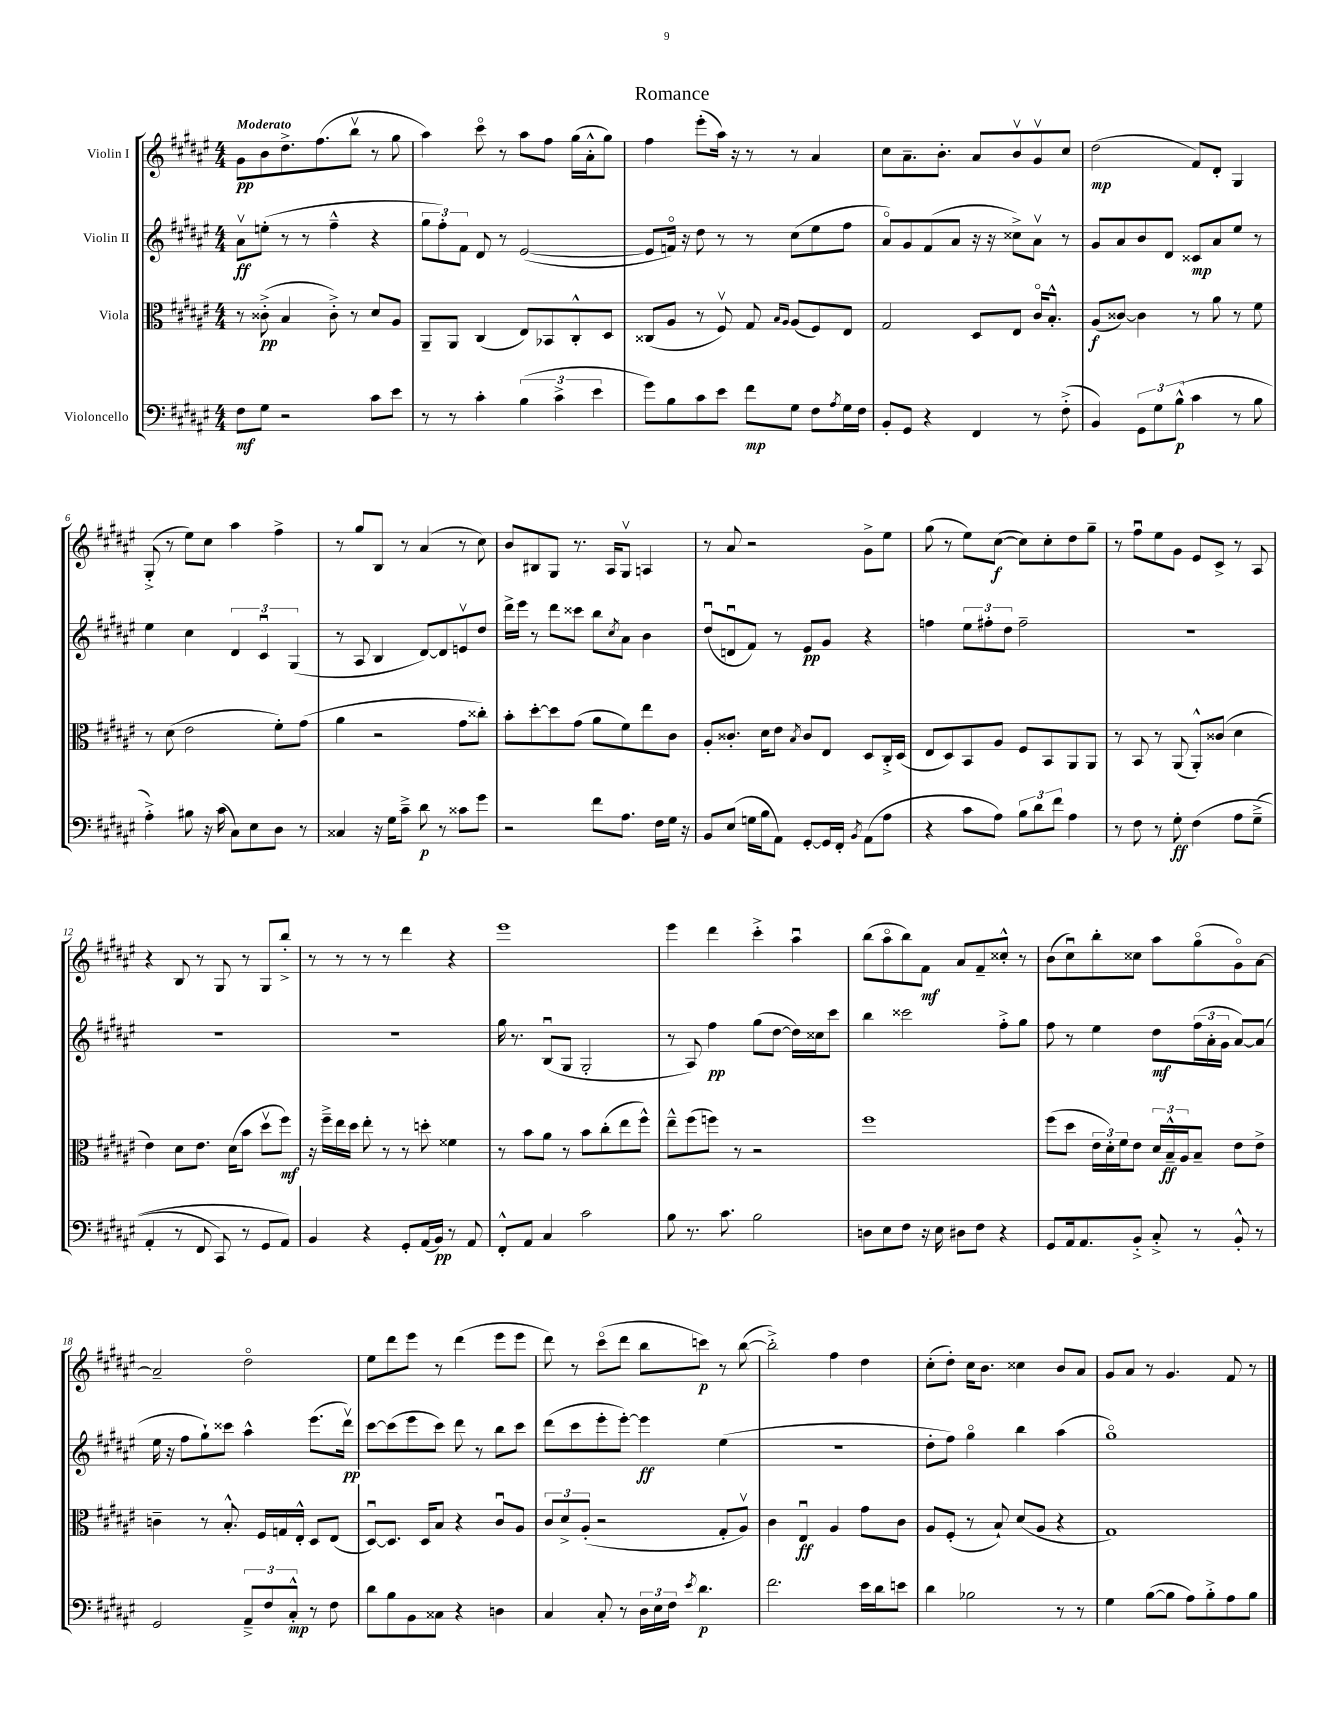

**kern	**dynam	**kern	**dynam	**kern	**dynam	**kern	**dynam
*part4	*part4	*part3	*part3	*part2	*part2	*part1	*part1
*staff4	*staff4	*staff3	*staff3	*staff2	*staff2	*staff1	*staff1
*I"Violoncello	*	*I"Viola	*	*I"Violin II	*	*I"Violin I	*
*clefF4	*	*clefC3	*	*clefG2	*	*clefG2	*
*k[f#c#g#d#a#e#]	*	*k[f#c#g#d#a#e#]	*	*k[f#c#g#d#a#e#]	*	*k[f#c#g#d#a#e#]	*
*M4/4	*	*M4/4	*	*M4/4	*	*M4/4	*
=1	=1	=1	=1	=1	=1	=1	=1
!	!	!	!	!	!	!LO:TX:a:B:t=Moderato	!
8F#\L	mf	8r	.	8a#v\L	ff	8g#\L	pp
8G#\J	.	(8c##X'^\	pp	(8een'\J	.	8b\	.
2r	.	4B/	.	8r	.	8.dd#^\	.
.	.	.	.	8r	.	.	.
.	.	.	.	.	.	(8.ff#\	.
.	.	8c##'^\)	.	4ff#~^^\	.	.	.
.	.	8r	.	.	.	8bbv\J	.
8c#\L	.	8d#/L	.	4r	.	8r	.
8e#\J	.	8A#/J	.	.	.	8gg#\	.
=2	=2	=2	=2	=2	=2	=2	=2
8r	.	8AA#~/L	.	12gg#\L	.	4aa#\)	.
.	.	.	.	12ff#'\)	.	.	.
8r	.	8AA#/J	.	.	.	.	.
.	.	.	.	12f#\J	.	.	.
4c#'\	.	(4C#/	.	8d#/	.	8ccc#\	.
.	.	.	.	8r	.	8r	.
(6B\	.	8E#/L)	.	([2e#/	.	8aa#\L	.
.	.	8BB-X/	.	.	.	8ff#\J	.
6c#^\	.	.	.	.	.	.	.
.	.	8C#'^^/	.	.	.	(16gg#\LL	.
.	.	.	.	.	.	16a#'^^\J	.
6e#\	.	.	.	.	.	.	.
.	.	8D#/J	.	.	.	8gg#\J)	.
=3	=3	=3	=3	=3	=3	=3	=3
8g#\L)	.	(8C##X/L	.	8e#/L]	.	4ff#\	.
8B\	.	8A#/J	.	16fn/Jk)	.	.	.
.	.	.	.	16r	.	.	.
8c#\	.	8r	.	8dd#\	.	(8eee#'\L	.
8e#\J	.	8F#v/)	.	8r	.	16aa#\Jk)	.
.	.	.	.	.	.	16r	.
8f#\L	mp	8G#/	.	8r	.	8r	.
.	.	16qqB/LL	.	.	.	.	.
.	.	16qqA#/JJ	.	.	.	.	.
8G#\J	.	(8A#/L	.	(8cc#\L	.	8r	.
8F#\L	.	8F#/)	.	8ee#\	.	4a#/	.
8qA#/	.	.	.	.	.	.	.
16G#\L	.	8E#/J	.	8ff#\J	.	.	.
16F#\JJ	.	.	.	.	.	.	.
=4	=4	=4	=4	=4	=4	=4	=4
8BB'/L	.	2G#/	.	8a#/L)	.	8cc#\L	.
8GG#/J	.	.	.	8g#/	.	8.a#~\	.
4r	.	.	.	(8f#/	.	.	.
.	.	.	.	.	.	8.b'\J	.
.	.	.	.	8a#/J	.	.	.
4FF#/	.	8D#/L	.	16r	.	8a#/L	.
.	.	.	.	16r	.	.	.
.	.	8E#/J	.	8cc##X^\L)	.	8bv/	.
8r	.	16c#/KL	.	8a#v\J	.	8g#v/	.
.	.	8.B'^^/J	.	.	.	.	.
(8F#'^\	.	.	.	8r	.	8cc#/J	.
=5	=5	=5	=5	=5	=5	=5	=5
4BB/)	.	(8A#/L	f	8g#/L	.	(2dd#\	mp
.	.	[8c##X/J)	.	8a#/	.	.	.
12GG#\L	.	4c##\]	.	8b/	.	.	.
12G#\	.	.	.	.	.	.	.
.	.	.	.	8d#/J	.	.	.
(12B^^\J	p	.	.	.	.	.	.
4c#\	.	8r	.	8c##X/L	mp	8f#/L)	.
.	.	8a#\	.	8a#/	.	8d#'/J	.
8r	.	8r	.	8ee#/J	.	4G#/	.
8B\	.	8f#\	.	8r	.	.	.
!!LO:LB:g=z
=6	=6	=6	=6	=6	=6	=6	=6
4A#'^\)	.	8r	.	4ee#\	.	(8G#'^/	.
.	.	(8d#\	.	.	.	8r	.
8B#X\	.	2e#\	.	4cc#\	.	8ee#\L)	.
16r	.	.	.	.	.	8cc#\J	.
(16c#\	.	.	.	.	.	.	.
8C#\L)	.	.	.	6d#/	.	4aa#\	.
8E#\	.	.	.	.	.	.	.
.	.	.	.	6c#u/	.	.	.
8D#\J	.	8f#'\L)	.	.	.	4ff#^\	.
.	.	.	.	(6G#/	.	.	.
8r	.	(8g#\J	.	.	.	.	.
=7	=7	=7	=7	=7	=7	=7	=7
4C##X/	.	4a#\	.	8r	.	8r	.
.	.	.	.	8A#/	.	8gg#/L	.
16r	.	2r	.	4B/	.	8B/J	.
16G#\KL	.	.	.	.	.	.	.
8c#~^\J	.	.	.	.	.	8r	.
8d#\	p	.	.	[8d#/L)	.	(4a#/	.
8r	.	.	.	8d#/]	.	.	.
8c##X\L	.	8g#\L	.	8env/	.	8r	.
8g#\J	.	8cc##X'\J)	.	8dd#/J	.	8cc#\)	.
=8	=8	=8	=8	=8	=8	=8	=8
2r	.	8b'\L	.	16ddd#^\LL	.	8b/L	.
.	.	.	.	16eee#\JJ	.	.	.
.	.	[8dd#'\	.	8r	.	8B#X/	.
.	.	8dd#\]	.	8ddd#\L	.	8G#/J	.
.	.	(8g#\J	.	8ccc##X\J	.	8.r	.
8f#\L	.	8a#\L	.	8bb\L	.	.	.
.	.	.	.	.	.	16A#/KL	.
.	.	.	.	8qcc#/	.	.	.
8.A#\J	.	8f#\)	.	8a#\J	.	8G#v/J	.
.	.	8ee#\	.	4b\	.	4An/	.
16F#\LL	.	.	.	.	.	.	.
16G#\JJ	.	8c#\J	.	.	.	.	.
16r	.	.	.	.	.	.	.
=9	=9	=9	=9	=9	=9	=9	=9
8BB/L	.	8A#'/L	.	(8dd#u/L	.	8r	.
(8E#/J	.	8.c##X'/J	.	8dnu/	.	8a#/	.
16Gn\LL	.	.	.	8f#/J)	.	2r	.
16B\J	.	16d#\KL	.	.	.	.	.
8AA#\J)	.	8e#\J	.	8r	.	.	.
.	.	8qB/	.	.	.	.	.
[8GG#'/L	.	8c##/L	.	8e#/L	pp	.	.
16GG#/L]	.	8E#/J	.	8g#/J	.	.	.
16FF#'/JJ	.	.	.	.	.	.	.
8qBB/	.	.	.	.	.	.	.
(8AA#\L	.	8D#/L	.	4r	.	8g#^\L	.
8A#\J	.	16C#'^/L	.	.	.	8ee#\J	.
.	.	(16D#/JJ	.	.	.	.	.
=10	=10	=10	=10	=10	=10	=10	=10
4r	.	8E#/L	.	4ffn\	.	(8gg#\	.
.	.	8D#/)	.	.	.	8r	.
8c#\L	.	8BB/	.	12ee#\L	.	8ee#\L)	.
.	.	.	.	12ff#X'\	.	.	.
8A#\J)	.	8A#/J	.	.	.	([8cc#\J	f
.	.	.	.	12dd#\J	.	.	.
12B\L	.	8F#/L	.	2ff#~\	.	8cc#\L])	.
12d#\	.	.	.	.	.	.	.
.	.	8BB/	.	.	.	8cc#'\	.
12f#\J	.	.	.	.	.	.	.
4A#\	.	8AA#/	.	.	.	8dd#\	.
.	.	8AA#/J	.	.	.	8gg#~\J	.
=11	=11	=11	=11	=11	=11	=11	=11
8r	.	8r	.	1r	.	8r	.
8F#\	.	8BB/	.	.	.	8ff#u\L	.
8r	.	8r	.	.	.	8ee#\	.
8G#'\	ff	(8AA#/	.	.	.	8g#\J	.
(4F#\	.	8AA#'^^/L)	.	.	.	8e#/L	.
.	.	(8c##X/J	.	.	.	8c#^/J	.
8A#\L	.	4d#\	.	.	.	8r	.
(8G#~^\J	.	.	.	.	.	8A#/	.
!!LO:LB:g=z
=12	=12	=12	=12	=12	=12	=12	=12
4AA#'/	.	4e#\)	.	1r	.	4r	.
8r	.	8d#\L	.	.	.	8B/	.
8FF#/	.	8.e#\J	.	.	.	8r	.
8CC#/)	.	.	.	.	.	8G#/	.
.	.	(16d#\KL	.	.	.	.	.
8r	.	8b\J	.	.	.	8r	.
8GG#/L	.	8dd#v\L	.	.	.	8G#/L	.
8AA#/J)	.	8ff#\J)	mf	.	.	8bb'^/J	.
=13	=13	=13	=13	=13	=13	=13	=13
4BB/	.	16r	.	1r	.	8r	.
.	.	16ff#~^\LL	.	.	.	.	.
.	.	16ee#\	.	.	.	8r	.
.	.	16dd#\JJ	.	.	.	.	.
4r	.	8ee#'\	.	.	.	8r	.
.	.	8r	.	.	.	8r	.
8GG#'/L	.	8r	.	.	.	4ddd#\	.
(16AA#/L	.	8ddn'\	.	.	.	.	.
16BB/JJ)	pp	.	.	.	.	.	.
8r	.	4f##X\	.	.	.	4r	.
8AA#/	.	.	.	.	.	.	.
=14	=14	=14	=14	=14	=14	=14	=14
8FF#'^^/L	.	8r	.	16gg#\	.	1eee#	.
.	.	.	.	8.r	.	.	.
8AA#/J	.	8b\L	.	.	.	.	.
4C#/	.	8a#\J	.	(8Bu/L	.	.	.
.	.	8r	.	8G#/J	.	.	.
2c#\	.	8b\L	.	2G#'/	.	.	.
.	.	(8cc#'\	.	.	.	.	.
.	.	8ee#\	.	.	.	.	.
.	.	8ff#^^\J)	.	.	.	.	.
=15	=15	=15	=15	=15	=15	=15	=15
8B\	.	8ee#~^^\L	.	8r	.	4eee#\	.
8.r	.	(8ff#\	.	8A#/)	.	.	.
.	.	8ffn\J)	.	4ff#\	pp	4ddd#\	.
8.c#\	.	.	.	.	.	.	.
.	.	8r	.	.	.	.	.
2B\	.	2r	.	(8gg#\L	.	4ccc#'^\	.
.	.	.	.	[8dd#\J	.	.	.
.	.	.	.	16dd#\LL])	.	4aa#u\	.
.	.	.	.	16cc##X\J	.	.	.
.	.	.	.	8ccc#\J	.	.	.
=16	=16	=16	=16	=16	=16	=16	=16
8Dn\L	.	1ff#	.	4bb\	.	(8bb\L	.
8E#\	.	.	.	.	.	8aa#\	.
8F#\J	.	.	.	2ccc##X\	.	8bb\)	.
16r	.	.	.	.	.	8f#\J	mf
16E#\	.	.	.	.	.	.	.
8D#X\L	.	.	.	.	.	8a#/L	.
8F#\J	.	.	.	.	.	8f#~/	.
4r	.	.	.	8ff#'^\L	.	8cc##X'^^/J	.
.	.	.	.	8gg#\J	.	8r	.
=17	=17	=17	=17	=17	=17	=17	=17
8GG#/L	.	(8ff#\L	.	8ff#\	.	(8b\L	.
16AA#/k	.	8dd#\J	.	8r	.	8cc#u\)	.
8.AA#/	.	.	.	.	.	.	.
.	.	24e#\LL	.	4ee#\	.	8bb'\	.
.	.	24d#'\)	.	.	.	.	.
.	.	24f#\J	.	.	.	.	.
8BB'^/J	.	8e#\J	.	.	.	8cc##X\J	.
8C#'^/	.	24d#/LL	.	8dd#\L	mf	8aa#\L	.
.	.	24B~^^/	ff	.	.	.	.
.	.	24A#/J	.	.	.	.	.
8r	.	8B~/J	.	(24ff#\L	.	(8gg#\	.
.	.	.	.	24a#'\	.	.	.
.	.	.	.	24g#\JJ	.	.	.
8BB'^^/	.	8e#\L	.	[8a#/L)	.	8g#\)	.
8r	.	8e#^\J	.	(8a#/J]	.	[8a#\J	.
!!LO:LB:g=z
=18	=18	=18	=18	=18	=18	=18	=18
2GG#/	.	4cn~\	.	16ee#\	.	2a#~/]	.
.	.	.	.	16r	.	.	.
.	.	.	.	8ff#\L	.	.	.
.	.	8r	.	8gg#`\)	.	.	.
.	.	8.B'^^/	.	8ccc##X\J	.	.	.
12AA#~^/L	.	.	.	4aa#^^\	.	2dd#\	.
.	.	16F#/LL	.	.	.	.	.
12F#/	.	.	.	.	.	.	.
.	.	16Gn/	.	.	.	.	.
12C#'^^/J	mp	.	.	.	.	.	.
.	.	16E#'^^/JJ	.	.	.	.	.
8r	.	8D#/L	.	(8.eee#\L	.	.	.
8F#\	.	(8E#/J	.	.	.	.	.
.	.	.	.	16ddd#v\Jk)	pp	.	.
=19	=19	=19	=19	=19	=19	=19	=19
8d#\L	.	[8D#u/L)	.	[8ccc#\L	.	8ee#\L	.
8B\	.	8.D#/J]	.	(8ccc#\]	.	8ddd#\	.
8BB\	.	.	.	8eee#\	.	8eee#\J	.
.	.	16D#/KL	.	.	.	.	.
8C##X\J	.	8B/J	.	8ccc#\J)	.	8r	.
4r	.	4r	.	8ddd#\	.	(4ddd#\	.
.	.	.	.	8r	.	.	.
4Dn\	.	8c#u/L	.	8bb\L	.	8eee#\L	.
.	.	8A#/J	.	8ccc#\J	.	8eee#\J	.
=20	=20	=20	=20	=20	=20	=20	=20
4C#/	.	12c#/L	.	(8ddd#\L	.	8ddd#\)	.
.	.	12d#^/	.	.	.	.	.
.	.	.	.	8ccc#\	.	8r	.
.	.	(12A#'/J	.	.	.	.	.
8C#'/	.	2r	.	8eee#'\	.	(8ccc#\L	.
8r	.	.	.	[8eee#'\J)	.	8ddd#\J	.
24D#\LL	.	.	.	4eee#\]	ff	8bb\L	.
24E#\	.	.	.	.	.	.	.
24F#\JJ	.	.	.	.	.	.	.
8qe#/	.	.	.	.	.	.	.
4.d#\	p	.	.	.	.	8cccn\J)	p
.	.	8G#'/L	.	(4ee#\	.	8r	.
.	.	8A#v/J)	.	.	.	([8bb\	.
=21	=21	=21	=21	=21	=21	=21	=21
2.f#\	.	4c#\	.	1r	.	2bb'^\])	.
.	.	4E#u/	ff	.	.	.	.
.	.	4A#/	.	.	.	4ff#\	.
16e#\LL	.	8g#\L	.	.	.	4dd#\	.
16d#\J	.	.	.	.	.	.	.
8en\J	.	8c#\J	.	.	.	.	.
=22	=22	=22	=22	=22	=22	=22	=22
4d#\	.	8A#/L	.	8dd#'\L	.	(8cc#'\L	.
.	.	(8F#'/J	.	8ff#\J)	.	8dd#'\J)	.
2B-X\	.	8r	.	4gg#\	.	16cc#\KL	.
.	.	.	.	.	.	8.b\J	.
.	.	8B`/)	.	.	.	.	.
.	.	(8d#/L	.	4bb\	.	4cc##X\	.
.	.	8A#/J	.	.	.	.	.
8r	.	4r	.	(4aa#\	.	8b/L	.
8r	.	.	.	.	.	8a#/J	.
=23	=23	=23	=23	=23	=23	=23	=23
4G#\	.	1G#)	.	1gg#)	.	8g#/L	.
.	.	.	.	.	.	8a#/J	.
([8B\L	.	.	.	.	.	8r	.
8B\J]	.	.	.	.	.	4.g#/	.
8A#\L)	.	.	.	.	.	.	.
8B'^\	.	.	.	.	.	.	.
8A#\	.	.	.	.	.	8f#/	.
8B\J	.	.	.	.	.	8r	.
==	==	==	==	==	==	==	==
*-	*-	*-	*-	*-	*-	*-	*-
